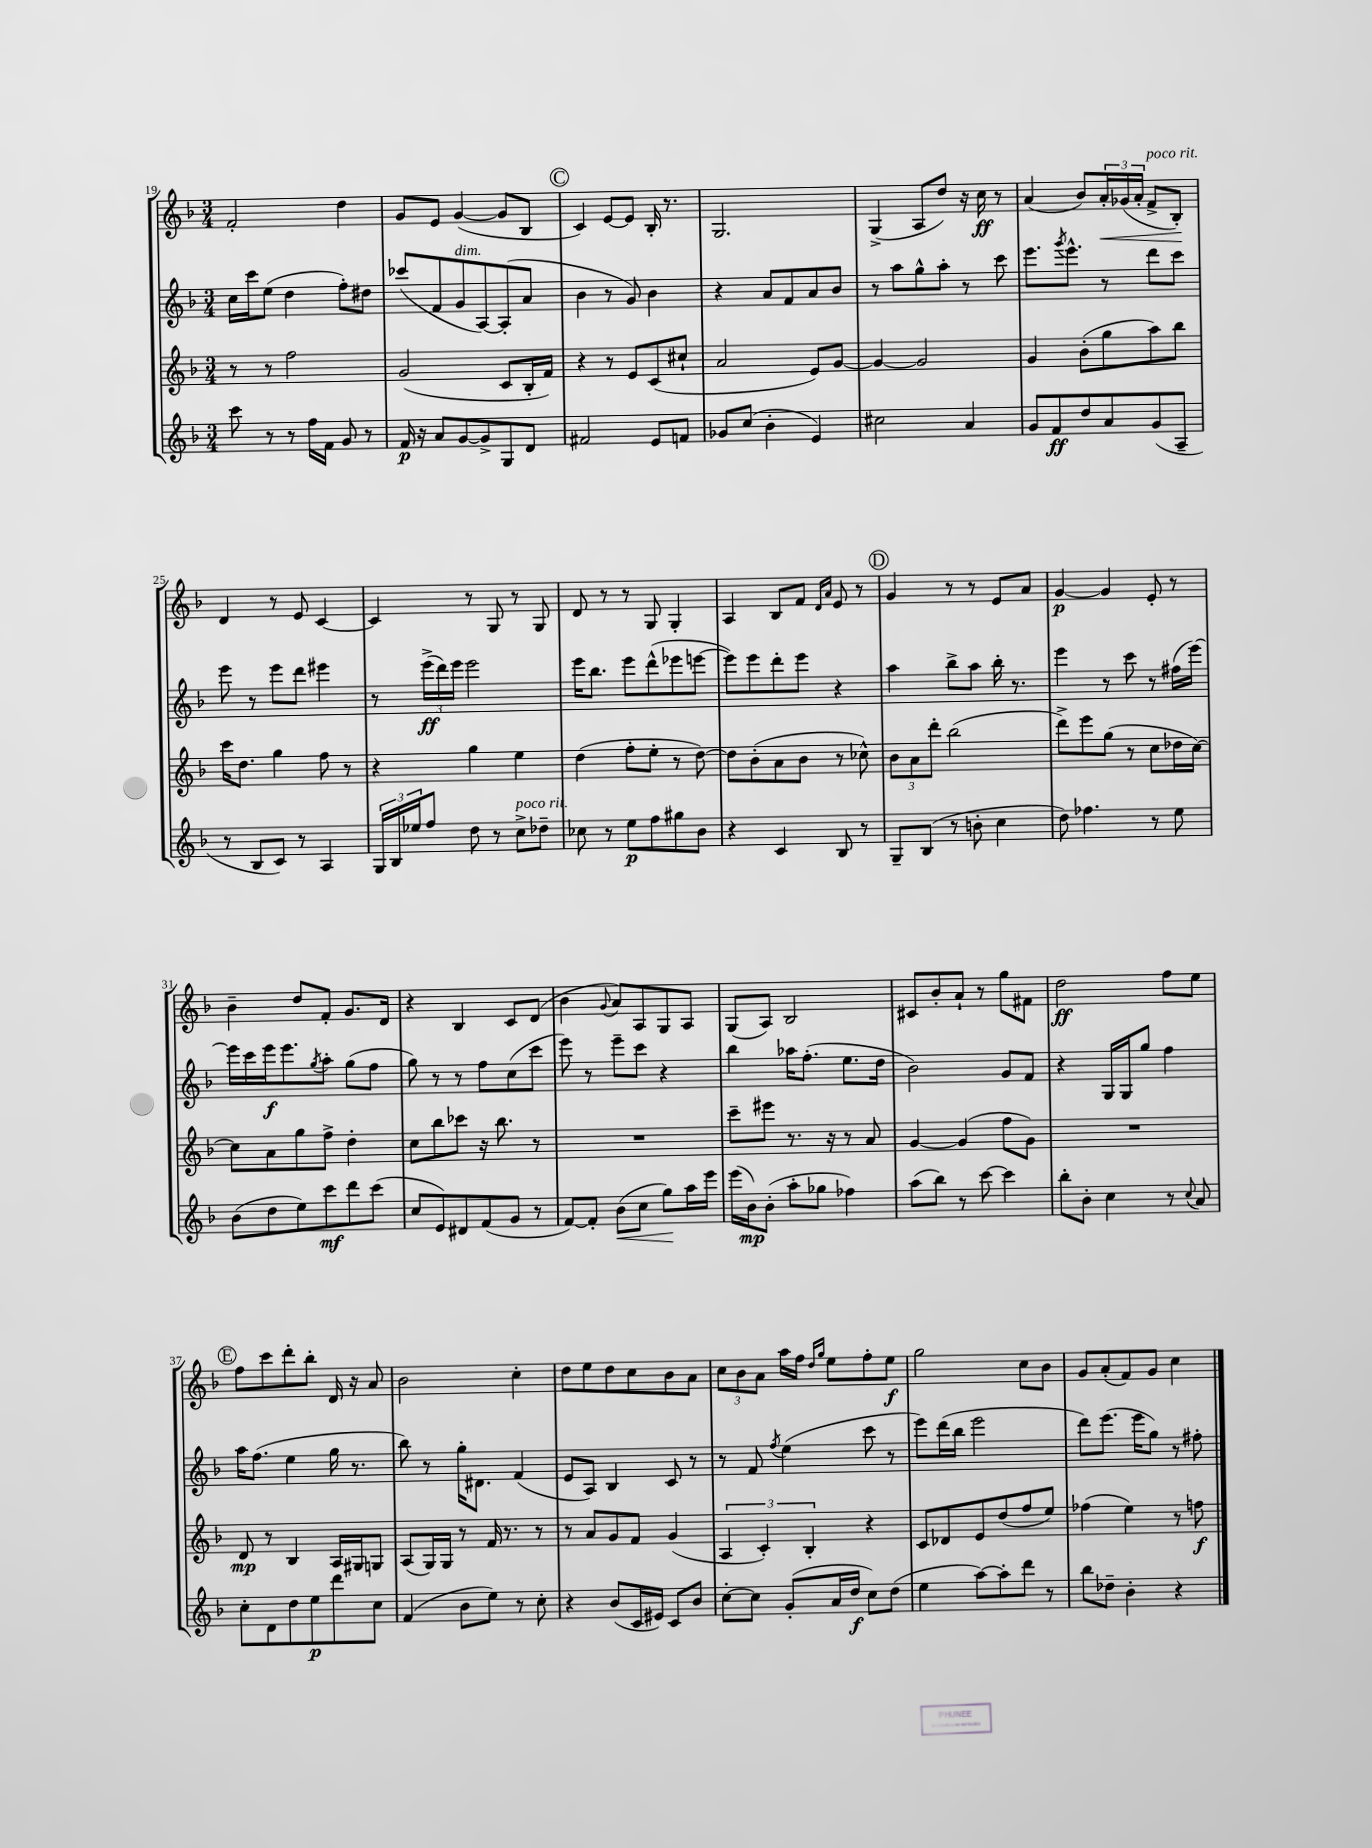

**kern	**dynam	**kern	**dynam	**kern	**dynam	**kern	**dynam
*part4	*part4	*part3	*part3	*part2	*part2	*part1	*part1
*staff4	*staff4	*staff3	*staff3	*staff2	*staff2	*staff1	*staff1
*clefG2	*	*clefG2	*	*clefG2	*	*clefG2	*
*k[b-]	*	*k[b-]	*	*k[b-]	*	*k[b-]	*
*M3/4	*	*M3/4	*	*M3/4	*	*M3/4	*
=19	=19	=19	=19	=19	=19	=19	=19
8ccc\	.	8r	.	16cc\LL	.	2f'/	.
.	.	.	.	16ccc\J	.	.	.
8r	.	8r	.	(8ee\J	.	.	.
8r	.	2ff\	.	4dd\	.	.	.
16ff\LL	.	.	.	.	.	.	.
16f\JJ	.	.	.	.	.	.	.
8g/	.	.	.	8ff'\L)	.	4dd\	.
8r	.	.	.	8dd#X\J	.	.	.
=20	=20	=20	=20	=20	=20	=20	=20
16f/	p	(2g/	.	(8ccc-X/L	.	8g/L	.
16r	.	.	.	.	.	.	.
8a/L	.	.	.	8f/	.	8e/J	.
!	!	!	!	!LO:TX:a:i:t=dim.	!	!	!
[8g/	.	.	.	8g/	.	([4g/	.
8g^/]	.	.	.	[8A/)	.	.	.
8G/	.	8c/L	.	(8A'/]	.	8g/L]	.
8d/J	.	16B-'/L	.	8a/J	.	8B-/J	.
.	.	16f/JJ)	.	.	.	.	.
!!LO:REH:place=s1:t=C
=21	=21	=21	=21	=21	=21	=21	=21
2f#X/	.	4r	.	4b-\	.	4c/)	.
.	.	8r	.	8r	.	[8e/L	.
.	.	8e/L	.	8g/)	.	8e/J]	.
8e/L	.	(8c/	.	4b-\	.	16B-'/	.
.	.	.	.	.	.	8.r	.
8fn/J	.	8cc#X`/J	.	.	.	.	.
=22	=22	=22	=22	=22	=22	=22	=22
8g-X/L	.	2a/	.	4r	.	2.G/	.
(8cc/J	.	.	.	.	.	.	.
4b-'\	.	.	.	8a/L	.	.	.
.	.	.	.	8f/	.	.	.
4e/)	.	8e/L)	.	8a/	.	.	.
.	.	[8g/J	.	8b-/J	.	.	.
=23	=23	=23	=23	=23	=23	=23	=23
2cc#X\	.	4g/_	.	8r	.	(4G^/	.
.	.	.	.	8aa\L	.	.	.
.	.	2g/]	.	8gg^^\	.	8A/L	.
.	.	.	.	8aa'\J	.	8dd/J)	.
4a/	.	.	.	8r	.	16r	.
.	.	.	.	.	.	16cc\	ff
.	.	.	.	8ccc\	.	8r	.
=24	=24	=24	=24	=24	=24	=24	=24
8g/L	.	4g/	.	8.eee\L	.	(4a/	.
8f/	ff	.	.	.	.	.	.
.	.	.	.	8qggg/	.	.	.
.	.	.	.	8.eee^^\J	.	.	.
8dd/	.	(8b-'\L	.	.	.	8b-/L)	.
!	!	!	!	!	!	!	!LO:HP:b
8a/	.	8gg\	.	8r	.	24a'/L	<
.	.	.	.	.	.	(24g-X/	.
.	.	.	.	.	.	24a'/JJ	.
!	!	!	!	!	!	!LO:TX:a:i:t=poco rit.	!
(8g/	.	8aa\)	.	8ddd\L	.	8f^/L	.
8A~/J	.	8bb-\J	.	8ccc\J	.	8B-'/J)	.
.	.	.	.	.	.	.	[
!!LO:LB:g=z
=25	=25	=25	=25	=25	=25	=25	=25
8r	.	16ccc\KL	.	8eee\	.	4d/	.
.	.	8.dd\J	.	.	.	.	.
8B-/L	.	.	.	8r	.	.	.
8c/J)	.	4gg\	.	8eee\L	.	8r	.
8r	.	.	.	8ddd\J	.	8e/	.
4A/	.	8ff\	.	4eee#X\	.	[4c/	.
.	.	8r	.	.	.	.	.
=26	=26	=26	=26	=26	=26	=26	=26
24G/LL	.	4r	.	8r	.	4c/]	.
24B-/	.	.	.	.	.	.	.
24ee-X/J	.	.	.	.	.	.	.
8ff/J	.	.	.	(24eee^\LL	ff	.	.
.	.	.	.	24ddd\)	.	.	.
.	.	.	.	24eee\JJ	.	.	.
8dd\	.	4gg\	.	2eee\	.	8r	.
8r	.	.	.	.	.	8G/	.
!LO:TX:a:i:t=poco rit.	!	!	!	!	!	!	!
8cc^\L	.	4ee\	.	.	.	8r	.
8dd-X~\J	.	.	.	.	.	8G/	.
=27	=27	=27	=27	=27	=27	=27	=27
8cc-X\	.	(4dd\	.	16eee\KL	.	8d/	.
.	.	.	.	8.bb-\J	.	.	.
8r	.	.	.	.	.	8r	.
8ee\L	p	8ff'\L	.	8eee\L	.	8r	.
8ff\	.	8ee'\J	.	(8ddd^^\	.	8G/	.
8gg#X\	.	8r	.	8eee-X\	.	4G'/	.
8b-\J	.	[8dd\)	.	[8eeen\J	.	.	.
=28	=28	=28	=28	=28	=28	=28	=28
4r	.	8dd\L]	.	8eee\L])	.	4A/	.
.	.	(8b-'\	.	8eee\	.	.	.
4c/	.	8a\	.	8ddd'\	.	8B-/L	.
.	.	8b-\J	.	8eee\J	.	8f/J	.
.	.	.	.	.	.	16qqd/LL	.
.	.	.	.	.	.	16qqa/JJ	.
8B-/	.	8r	.	4r	.	8e/	.
8r	.	8cc-X^^\)	.	.	.	8r	.
!!LO:REH:place=s1:t=D
=29	=29	=29	=29	=29	=29	=29	=29
8G~/L	.	12b-\L	.	4aa\	.	4g/	.
.	.	12a\	.	.	.	.	.
(8B-/J	.	.	.	.	.	.	.
.	.	12ddd'\J	.	.	.	.	.
8r	.	(2bb-\	.	8bb-^\L	.	8r	.
8bn'\	.	.	.	8aa\J	.	8r	.
4cc\	.	.	.	16bb-'\	.	8e/L	.
.	.	.	.	8.r	.	.	.
.	.	.	.	.	.	8a/J	.
=30	=30	=30	=30	=30	=30	=30	=30
8dd\)	.	8ddd^\L)	.	4eee\	.	[4g/	p
4.ff-X\	.	8eee\	.	.	.	.	.
.	.	(8gg\J	.	8r	.	4g/]	.
.	.	8r	.	8ccc\	.	.	.
8r	.	8cc\L	.	8r	.	8e'/	.
8ee\	.	16dd-X\L	.	(16ff#X\LL	.	8r	.
.	.	[16cc\JJ)	.	[16eee\JJ)	.	.	.
!!LO:LB:g=z
=31	=31	=31	=31	=31	=31	=31	=31
(8b-\L	.	8cc\L]	.	16eee\LL]	.	4b-~\	.
.	.	.	.	16ccc\	.	.	.
8dd\	.	8a\	.	16eee\J	f	.	.
.	.	.	.	8.eee\	.	.	.
8ee\)	.	8gg\	.	.	.	8dd/L	.
.	.	.	.	8qgg/	.	.	.
8ccc\	mf	8ff^\J	.	8aa'\J	.	8f'/J	.
8ddd\	.	4dd'\	.	(8gg\L	.	8.g/L	.
(8ccc\J	.	.	.	8ff\J	.	.	.
.	.	.	.	.	.	16d/Jk	.
=32	=32	=32	=32	=32	=32	=32	=32
8cc/L	.	8cc\L	.	8gg\)	.	4r	.
8e/)	.	8bb-\	.	8r	.	.	.
8d#X/	.	8ccc-X\J	.	8r	.	4B-/	.
(8f/	.	16r	.	8ff\L	.	.	.
.	.	8.bb-\	.	.	.	.	.
8g/J	.	.	.	(8cc\	.	8c/L	.
8r	.	8r	.	8ccc\J	.	(8d/J	.
=33	=33	=33	=33	=33	=33	=33	=33
[8f/L)	.	2.r	.	8eee\)	.	4b-\	.
8f'/J]	.	.	.	8r	.	.	.
.	.	.	.	.	.	8qqg/	.
!	!LO:HP:b	!	!	!	!	!	!
(8b-\L	<	.	.	8eee~\L	.	8a/L)	.
8cc\J	.	.	.	8ccc\J	.	8A/	.
8gg\L)	.	.	.	4r	.	8G/	.
16aa\L	[	.	.	.	.	8A/J	.
16eee\JJ	.	.	.	.	.	.	.
=34	=34	=34	=34	=34	=34	=34	=34
(16eee\LL	.	8ccc~\L	.	4bb-\	.	(8G/L	.
16b-\J)	mp	.	.	.	.	.	.
(8b-'\J	.	8eee#X\J	.	.	.	8A/J)	.
8aa'\L	.	8.r	.	16aa-X\KL	.	2B-/	.
.	.	.	.	(8.ff'\J	.	.	.
8gg-X\J	.	.	.	.	.	.	.
.	.	16r	.	.	.	.	.
4ff-X\)	.	8r	.	8.ee\L	.	.	.
.	.	8a/	.	.	.	.	.
.	.	.	.	16dd\Jk	.	.	.
=35	=35	=35	=35	=35	=35	=35	=35
(8aa\L	.	[4g/	.	2b-\)	.	8c#X/L	.
8bb-\J)	.	.	.	.	.	8b-'/	.
8r	.	(4g/]	.	.	.	8a`/J	.
[8ccc\	.	.	.	.	.	8r	.
4ccc\]	.	8ff\L	.	8g/L	.	8gg\L	.
.	.	8g\J)	.	8f/J	.	8f#X\J	.
=36	=36	=36	=36	=36	=36	=36	=36
8bb-'\L	.	2.r	.	4r	.	2dd\	ff
8b-'\J	.	.	.	.	.	.	.
4cc\	.	.	.	16G/LL	.	.	.
.	.	.	.	16G/J	.	.	.
.	.	.	.	8gg/J	.	.	.
8r	.	.	.	4ff\	.	8ff\L	.
8qqcc/	.	.	.	.	.	.	.
8a/	.	.	.	.	.	8ee\J	.
!!LO:LB:g=z
!!LO:REH:place=s1:t=E
=37	=37	=37	=37	=37	=37	=37	=37
8cc'\L	.	8d/	mp	16aa\KL	.	8ff\L	.
.	.	.	.	(8.ff\J	.	.	.
8d\	.	8r	.	.	.	8ccc\	.
8dd\	.	4B-/	.	4ee\	.	8ddd'\	.
8ee\	p	.	.	.	.	8bb-'\J	.
8ddd\	.	16A/LL	.	16gg\	.	16d/	.
.	.	16G#X/J	.	8.r	.	16r	.
8cc\J	.	8Gn/J	.	.	.	8a/	.
=38	=38	=38	=38	=38	=38	=38	=38
(4f/	.	(8A/L	.	8bb-\)	.	2b-\	.
.	.	16G/L)	.	8r	.	.	.
.	.	16G/JJ	.	.	.	.	.
8b-\L	.	8r	.	16gg'\KL	.	.	.
.	.	.	.	8.d#X\J	.	.	.
8ee\J)	.	16f/	.	.	.	.	.
.	.	8.r	.	.	.	.	.
8r	.	.	.	(4f/	.	4cc'\	.
8cc'\	.	8r	.	.	.	.	.
=39	=39	=39	=39	=39	=39	=39	=39
4r	.	8r	.	8e/L	.	8dd\L	.
.	.	8a/L	.	8A/J)	.	8ee\	.
(8b-/L	.	8g/	.	4B-/	.	8dd\	.
16c/L	.	8f/J	.	.	.	8cc\	.
16e#X/JJ)	.	.	.	.	.	.	.
8c/L	.	(4g/	.	8c/	.	8b-\	.
8b-/J	.	.	.	8r	.	8a\J	.
=40	=40	=40	=40	=40	=40	=40	=40
[8cc'\L	.	6A/	.	8r	.	12cc\L	.
.	.	.	.	.	.	12b-\	.
8cc\J]	.	.	.	8f/	.	.	.
.	.	6c'/)	.	.	.	12a\J	.
.	.	.	.	8qff/	.	.	.
(8g'/L	.	.	.	(4ee\	.	16aa\LL	.
.	.	.	.	.	.	16ff\JJ	.
.	.	6B-'/	.	.	.	.	.
.	.	.	.	.	.	16qqdd/LL	.
.	.	.	.	.	.	16qqgg/JJ	.
16a/L	.	.	.	.	.	8ee\L	.
16dd/JJ	f	.	.	.	.	.	.
8cc\L)	.	4r	.	8ccc\	.	8ff'\	.
(8dd\J	.	.	.	8r	.	8ee\J	f
=41	=41	=41	=41	=41	=41	=41	=41
4ee\	.	8c/L	.	8eee\L)	.	2gg\	.
.	.	8d-X/	.	(16ddd\L	.	.	.
.	.	.	.	16bb-\JJ	.	.	.
[8aa\L)	.	8e/	.	2eee\	.	.	.
8aa'\]	.	(8dd/	.	.	.	.	.
8ddd\J	.	8ff/	.	.	.	8cc\L	.
8r	.	8ee/J)	.	.	.	8b-\J	.
=42	=42	=42	=42	=42	=42	=42	=42
8bb-\L	.	(4ff-X\	.	8ddd\L)	.	8g/L	.
8dd-X~\J	.	.	.	(8.eee\J	.	(8a'/	.
4b-'\	.	4ee\)	.	.	.	8f/)	.
.	.	.	.	16eee\KL	.	.	.
.	.	.	.	8gg\J)	.	8g/J	.
4r	.	8r	.	8r	.	4cc\	.
.	.	8ffn\	f	8ff#X'\	.	.	.
==	==	==	==	==	==	==	==
*-	*-	*-	*-	*-	*-	*-	*-
